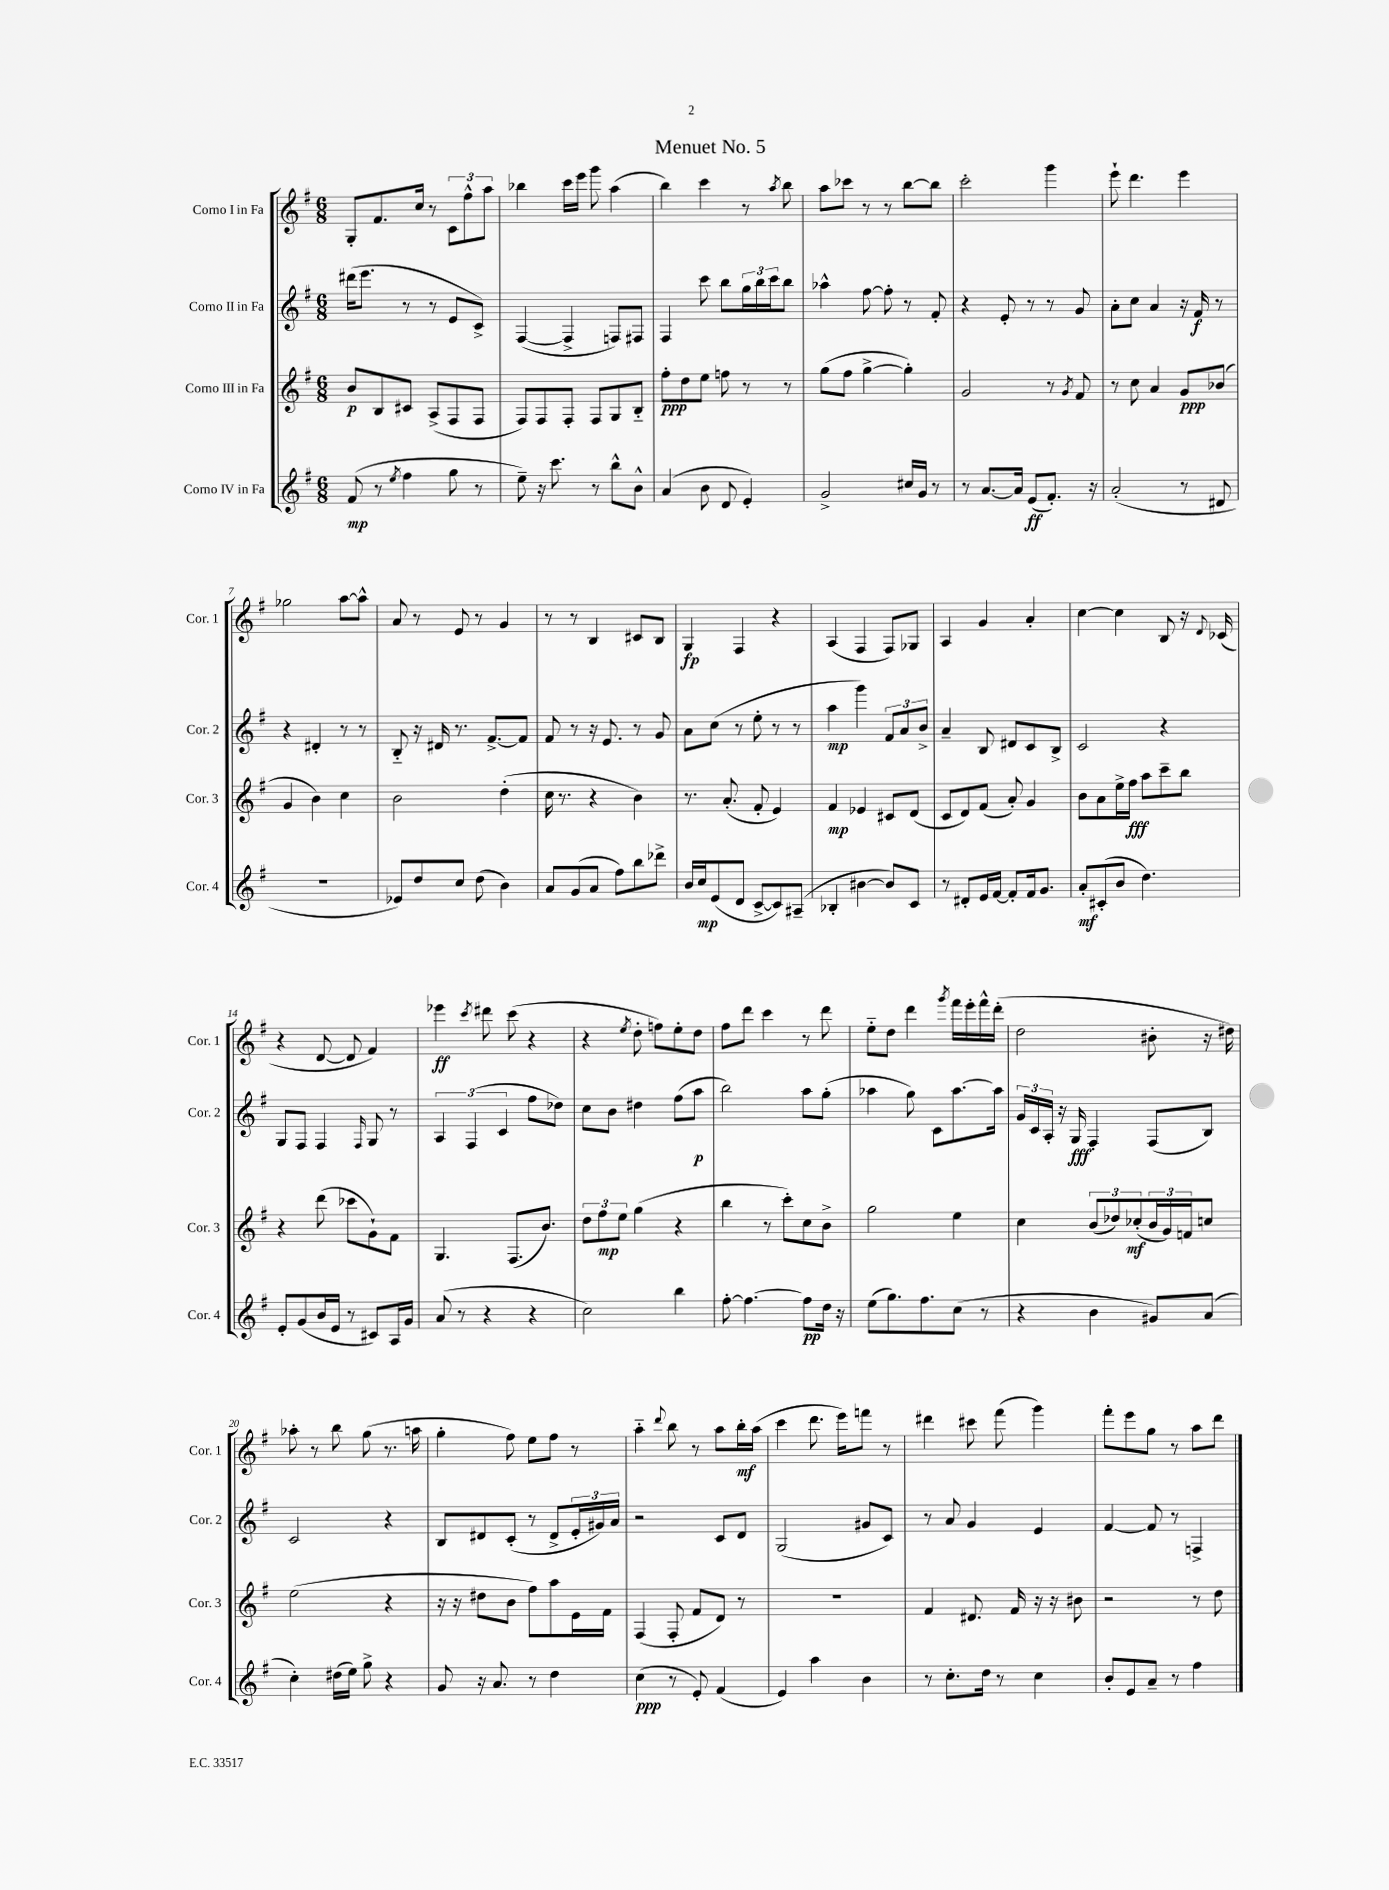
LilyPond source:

\header { title = "Menuet No. 5" }
<<
\new StaffGroup <<
\new Staff = "s0" \with { instrumentName = "Corno I in Fa" shortInstrumentName = "Cor. 1" } {
    \clef treble \key g \major \numericTimeSignature \time 6/8
    g8-. fis'8. c''16 r8 \tuplet 3/2 { c'8 fis''8-^ a''8 } |
    bes''4 c'''16 e'''16 g'''8 a''4( |
    b''4) c'''4 r8 \acciaccatura { a''8 } b''8 |
    a''8 ces'''8 r8 r8 b''8~ b''8 |
    c'''2-. g'''4 |
    e'''8-! d'''4. e'''4 |
    ges''2 a''8~ a''8-^ |
    a'8 r8 e'8 r8 g'4 |
    r8 r8 b4 cis'8 b8 |
    g4\fp fis4 r4 |
    a4( fis4 fis8) ges8 |
    a4 g'4 a'4-. |
    c''4~ c''4 b8 r16 \appoggiatura { d'8 } ces'16( |
    r4 d'8~ d'8 fis'4) |
    ees'''4\ff \acciaccatura { c'''8 } dis'''8 c'''8( r4 |
    r4 \acciaccatura { e''8 } d''8-. f''8) e''8-. d''8 |
    fis''8 d'''8 c'''4 r8 d'''8 |
    e''8-_ d''8 d'''4 \acciaccatura { g'''8 } fis'''16 e'''16-. fis'''16-^ d'''16-.( |
    d''2 bis'8-. r16 dis''16) |
    aes''8-. r8 b''8 g''8( r8. a''16 |
    g''4-. fis''8) e''8 fis''8 r8 |
    a''4-_ \appoggiatura { d'''8 } b''8 r8 a''8 b''16-.\mf a''16( |
    c'''4 d'''8. e'''16) f'''8 r8 |
    dis'''4 cis'''8 fis'''8( g'''4) |
    fis'''8-. e'''8 g''8 r8 a''8 d'''8 \bar "|." |
}
\new Staff = "s1" \with { instrumentName = "Corno II in Fa" shortInstrumentName = "Cor. 2" } {
    \clef treble \key g \major \numericTimeSignature \time 6/8
    dis'''16( e'''8. r8 r8 e'8 c'8->) |
    fis4~( fis4-> f8) fis8 |
    fis4 c'''8 b''8 \tuplet 3/2 { g''16 b''16 c'''16 } b''8 |
    aes''4-^ fis''8~ fis''8-. r8 fis'8-. |
    r4 e'8-. r8 r8 g'8 |
    a'8-. c''8 a'4 r16 fis'16\f r8 |
    r4 dis'4-. r8 r8 |
    b8-_ r16 dis'16 r8. fis'8.~-> fis'8 |
    fis'8 r8 r16 e'8. r8 g'8 |
    a'8 c''8( r8 e''8-. r8 r8 |
    a''4\mp g'''4) \tuplet 3/2 { fis'8 a'8 b'8-> } |
    a'4-- b8 dis'8 c'8 b8-> |
    c'2 r4 |
    g8 fis8 fis4 \grace { fis16 } g8 r8 |
    \tuplet 3/2 { a4 fis4( c'4 } fis''8 des''8) |
    c''8 b'8 dis''4 fis''8( a''8\p |
    b''2) a''8 g''8-.( |
    aes''4 g''8) c'8 aes''8.~ aes''16 |
    \tuplet 3/2 { g'16 c'16 a16-. } r16 g16\fff fis4-. fis8( b8) |
    c'2 r4 |
    b8 dis'8 c'8-.( r8 dis'8-> \tuplet 3/2 { e'16-. gis'16) a'16 } |
    r2 c'8 d'8 |
    g2( gis'8 c'8) |
    r8 a'8 g'4 e'4 |
    fis'4~ fis'8 r8 f4-> \bar "|." |
}
\new Staff = "s2" \with { instrumentName = "Corno III in Fa" shortInstrumentName = "Cor. 3" } {
    \clef treble \key g \major \numericTimeSignature \time 6/8
    b'8\p b8 cis'8 a8->( fis8 fis8 |
    fis8) fis8 fis8-. fis8 g8 b8-_ |
    fis''8-.\ppp d''8 e''8 f''8 r8 r8 |
    g''8( fis''8 g''4~-> g''4-.) |
    g'2 r8 \acciaccatura { g'8 } fis'8 |
    r8 c''8 a'4 g'8\ppp bes'8( |
    g'4 b'4) c''4 |
    b'2 d''4-.( |
    c''16 r8. r4 b'4) |
    r8. a'8.-.( fis'8-. e'4) |
    fis'4\mp ees'4 cis'8 d'8( |
    c'8 d'8) fis'8( a'8-.) g'4 |
    b'8 a'8 e''16-> fis''16\fff a''8 c'''8-- b''8 |
    r4 d'''8( ces'''8 g'8-!) fis'8 |
    g4. fis8.( b'8.) |
    \tuplet 3/2 { d''8 fis''8\mp e''8 } g''4( r4 |
    b''4 r8 c'''8-.) c''8 b'8-> |
    g''2 e''4 |
    c''4 \tuplet 3/2 { b'8( des''8) ces''8-.\mf( } \tuplet 3/2 { b'16 g'16) f'16 } c''8 |
    e''2( r4 |
    r16 r16 dis''8 b'8 fis''8) a''8 e'16 fis'16 |
    fis4( fis8-. fis'8 d'8) r8 |
    R2. |
    fis'4 dis'8. fis'16 r16 r16 bis'8 |
    r2 r8 d''8 \bar "|." |
}
\new Staff = "s3" \with { instrumentName = "Corno IV in Fa" shortInstrumentName = "Cor. 4" } {
    \clef treble \key g \major \numericTimeSignature \time 6/8
    fis'8\mp( r8 \acciaccatura { e''8 } fis''4 g''8 r8 |
    e''8--) r16 c'''8. r8 b''8-^ b'8-^ |
    a'4( b'8 d'8 e'4-.) |
    g'2-> cis''16 g'16 r8 |
    r8 a'8.~ a'16 e'8\ff( fis'8.-.) r16 |
    a'2-.( r8 dis'8 |
    R2. |
    ees'8) d''8 c''8 d''8( b'4) |
    a'8 g'8( a'8 fis''8) b''8 des'''8-> |
    b'16 c''16\mp e'8( d'8 c'8~-> c'8) ais8--( |
    bes4-. bis'4~ bis'8) c'8 |
    r8 dis'8-. e'16 fis'16~ fis'8-. fis'16 g'8. |
    a'8-.\mf cis'8-.( b'8 d''4.) |
    e'8-. g'8( b'16 e'16 r8 cis'8) a16 g'16 |
    a'8( r8 r4 r4 |
    c''2) b''4 |
    fis''8~-. fis''4.~ fis''8\pp d''16 r16 |
    e''8( g''8.) fis''8. c''8( r8 |
    r4 b'4 gis'8) a'8( |
    c''4-.) dis''16( e''16) g''8-> r4 |
    g'8 r16 a'8. r8 d''4 |
    c''4\ppp( r8 e'8-.) fis'4( |
    e'4) a''4 b'4 |
    r8 c''8.-. d''16 r8 c''4 |
    b'8-. e'8 a'8-- r8 fis''4 \bar "|." |
}
>>
>>
